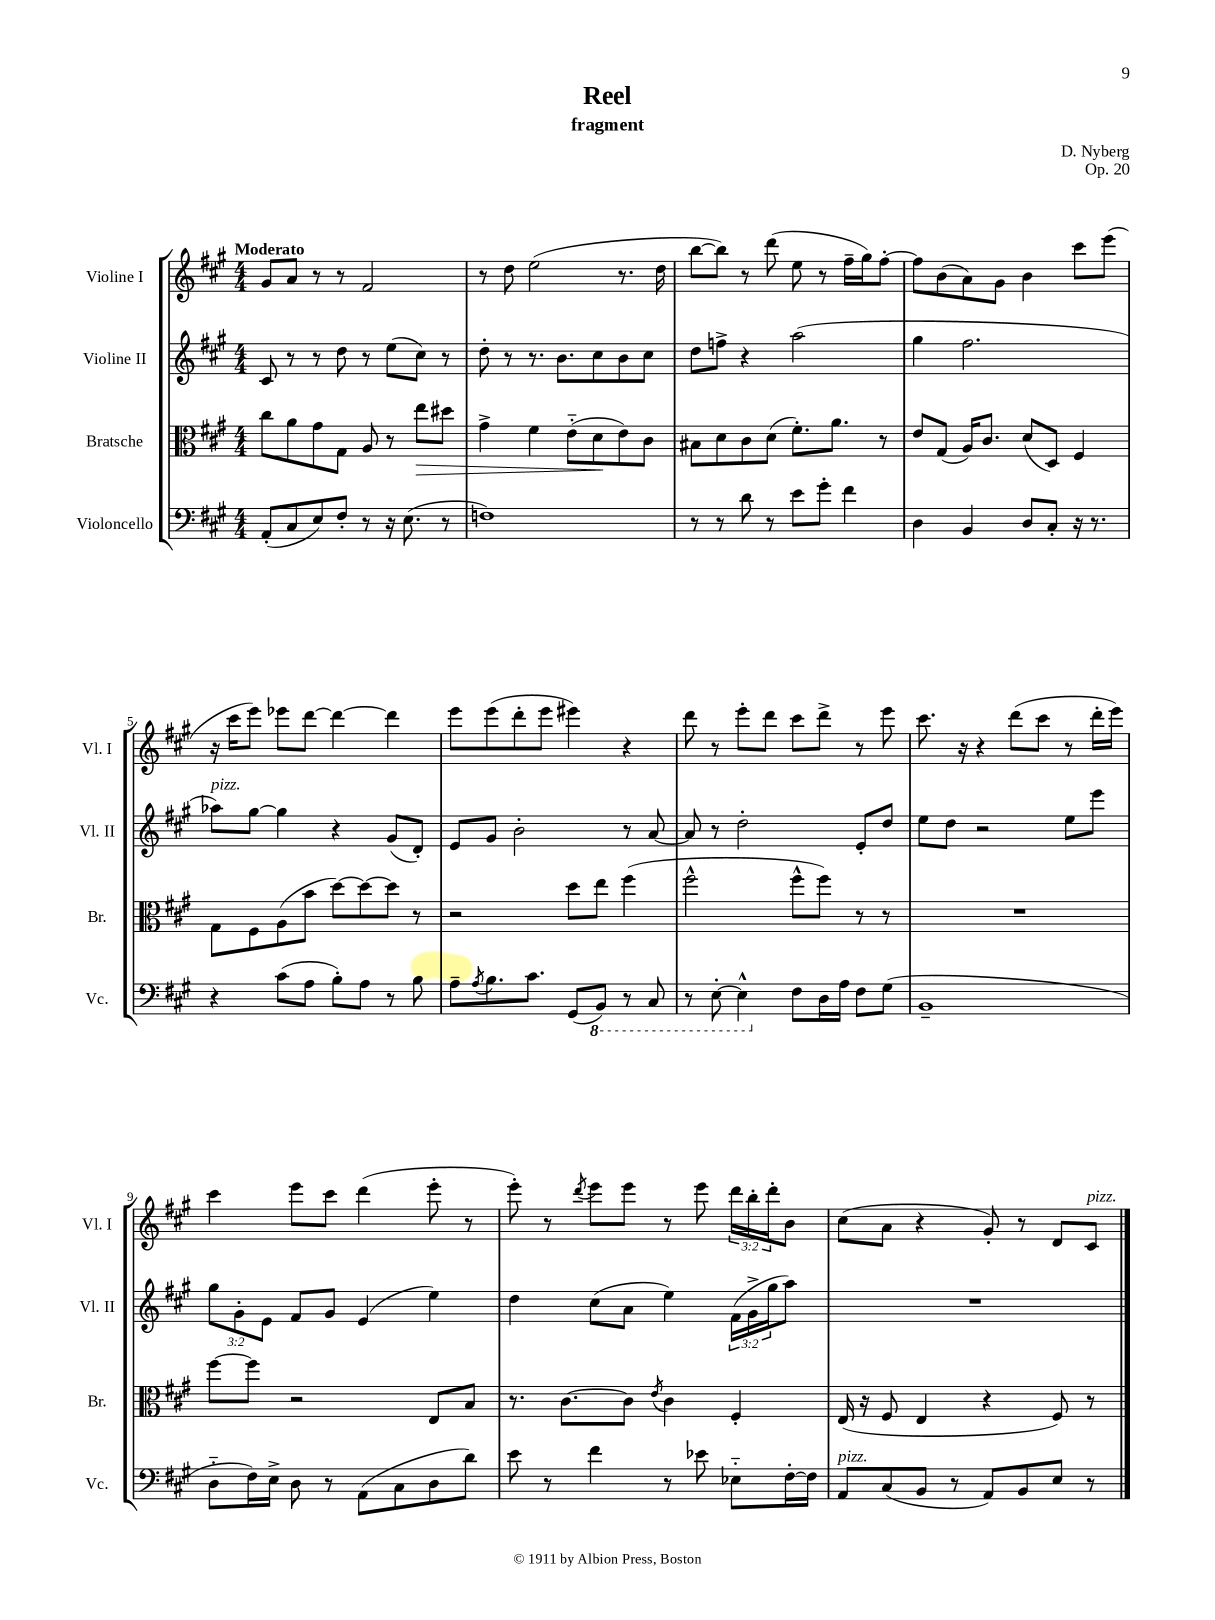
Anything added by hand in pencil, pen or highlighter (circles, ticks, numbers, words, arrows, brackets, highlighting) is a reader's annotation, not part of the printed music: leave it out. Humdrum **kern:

**kern	**kern	**kern	**kern
*staff4	*staff3	*staff2	*staff1
*clefF4	*clefC3	*clefG2	*clefG2
*k[f#c#g#]	*k[f#c#g#]	*k[f#c#g#]	*k[f#c#g#]
*M4/4	*M4/4	*M4/4	*M4/4
(8AA'	8cc#	8c#	8g#
8C#	8a	8r	8a
8E)	8g#	8r	8r
8F#'	8G#	8dd	8r
8r	8A	8r	2f#
16r	8r	(8ee	.
(8.E	.	.	.
.	8ee	8cc#)	.
8r	8dd#	8r	.
=	=	=	=
1F)	4g#^	8dd'	8r
.	.	8r	8dd
.	4f#	8.r	(2ee
.	.	8.b	.
.	(8e'~	.	.
.	8d	8cc#	.
.	8e)	8b	8.r
.	8c#	8cc#	.
.	.	.	16dd
=	=	=	=
8r	8B#	8dd	[8bb
8r	8d	8ff^	8bb])
8d	8c#	4r	8r
8r	(8d	.	(8ddd
8e	8.f#')	(2aa	8ee
8g#'	.	.	8r
.	8.a	.	.
4f#	.	.	16ff#~
.	.	.	16gg#)
.	8r	.	[8ff#'
=	=	=	=
4D	8e	4gg#	8ff#]
.	(8G#	.	(8b
4BB	16A)	2.ff#	8a)
.	8.c#	.	.
.	.	.	8g#
8D	(8d	.	4b
8C#'	8D)	.	.
16r	4F#	.	8ccc#
8.r	.	.	.
.	.	.	(8eee
=	=	=	=
4r	8G#	8aa-)	16r
.	.	.	16ccc#
.	8F#	[8gg#	8eee)
(8c#	(8A	4gg#]	8eee-
8A	8b	.	[8ddd
8B')	[8dd)	4r	4ddd_
8A	8dd_	.	.
8r	8dd]	(8g#	4ddd]
8B	8r	8d')	.
=	=	=	=
8A~	2r	8e	8eee
8qA	.	.	.
8.B	.	8g#	(8eee
.	.	2b'	8ddd'
8.c#	.	.	.
.	.	.	8eee
(8GG#	8dd	.	4eee#)
8BBB)	8ee	.	.
8r	(4ff#	8r	4r
8CC#	.	[8a	.
=	=	=	=
8r	2ff#^^	8a]	8ddd
[8EE'	.	8r	8r
4EE^^]	.	2dd'	8eee'
.	.	.	8ddd
8F#	8ff#^^	.	8ccc#
16D	8ff#)	.	8ddd^
16A	.	.	.
8F#	8r	8e'	8r
(8G#	8r	8dd	8eee
=	=	=	=
1BB~	1r	8ee	8.ccc#
.	.	8dd	.
.	.	.	16r
.	.	2r	4r
.	.	.	(8ddd
.	.	.	8ccc#
.	.	8ee	8r
.	.	8eee	16ddd'
.	.	.	16eee)
=	=	=	=
8D'~	[8ff#	12gg#	4ccc#
.	.	12g#'	.
16F#)	8ff#]	.	.
.	.	12e	.
16E^	.	.	.
8D	2r	8f#	8eee
8r	.	8g#	8ccc#
(8AA	.	(4e	(4ddd
8C#	.	.	.
8D	8E	4ee)	8eee'
8d)	8B	.	8r
=	=	=	=
8e	8.r	4dd	8eee')
8r	.	.	8r
.	[8.c#	.	.
.	.	.	8qddd
4f#	.	(8cc#	8eee
.	8c#]	8a	8eee
.	8qe	.	.
8r	4c#	4ee)	8r
8e-	.	.	8eee
8E-'~	4F#'	(24f#	24ddd
.	.	24g#^	24bb'
.	.	24gg#	24ddd'
[16F#'	.	8aa)	8b
16F#]	.	.	.
=	=	=	=
8AA	(16E	1r	(8cc#
.	16r	.	.
(8C#	8F#	.	8a
8BB	4E	.	4r
8r	.	.	.
8AA)	4r	.	8g#')
8BB	.	.	8r
8E	8F#)	.	8d
8r	8r	.	8c#
==	==	==	==
*-	*-	*-	*-
